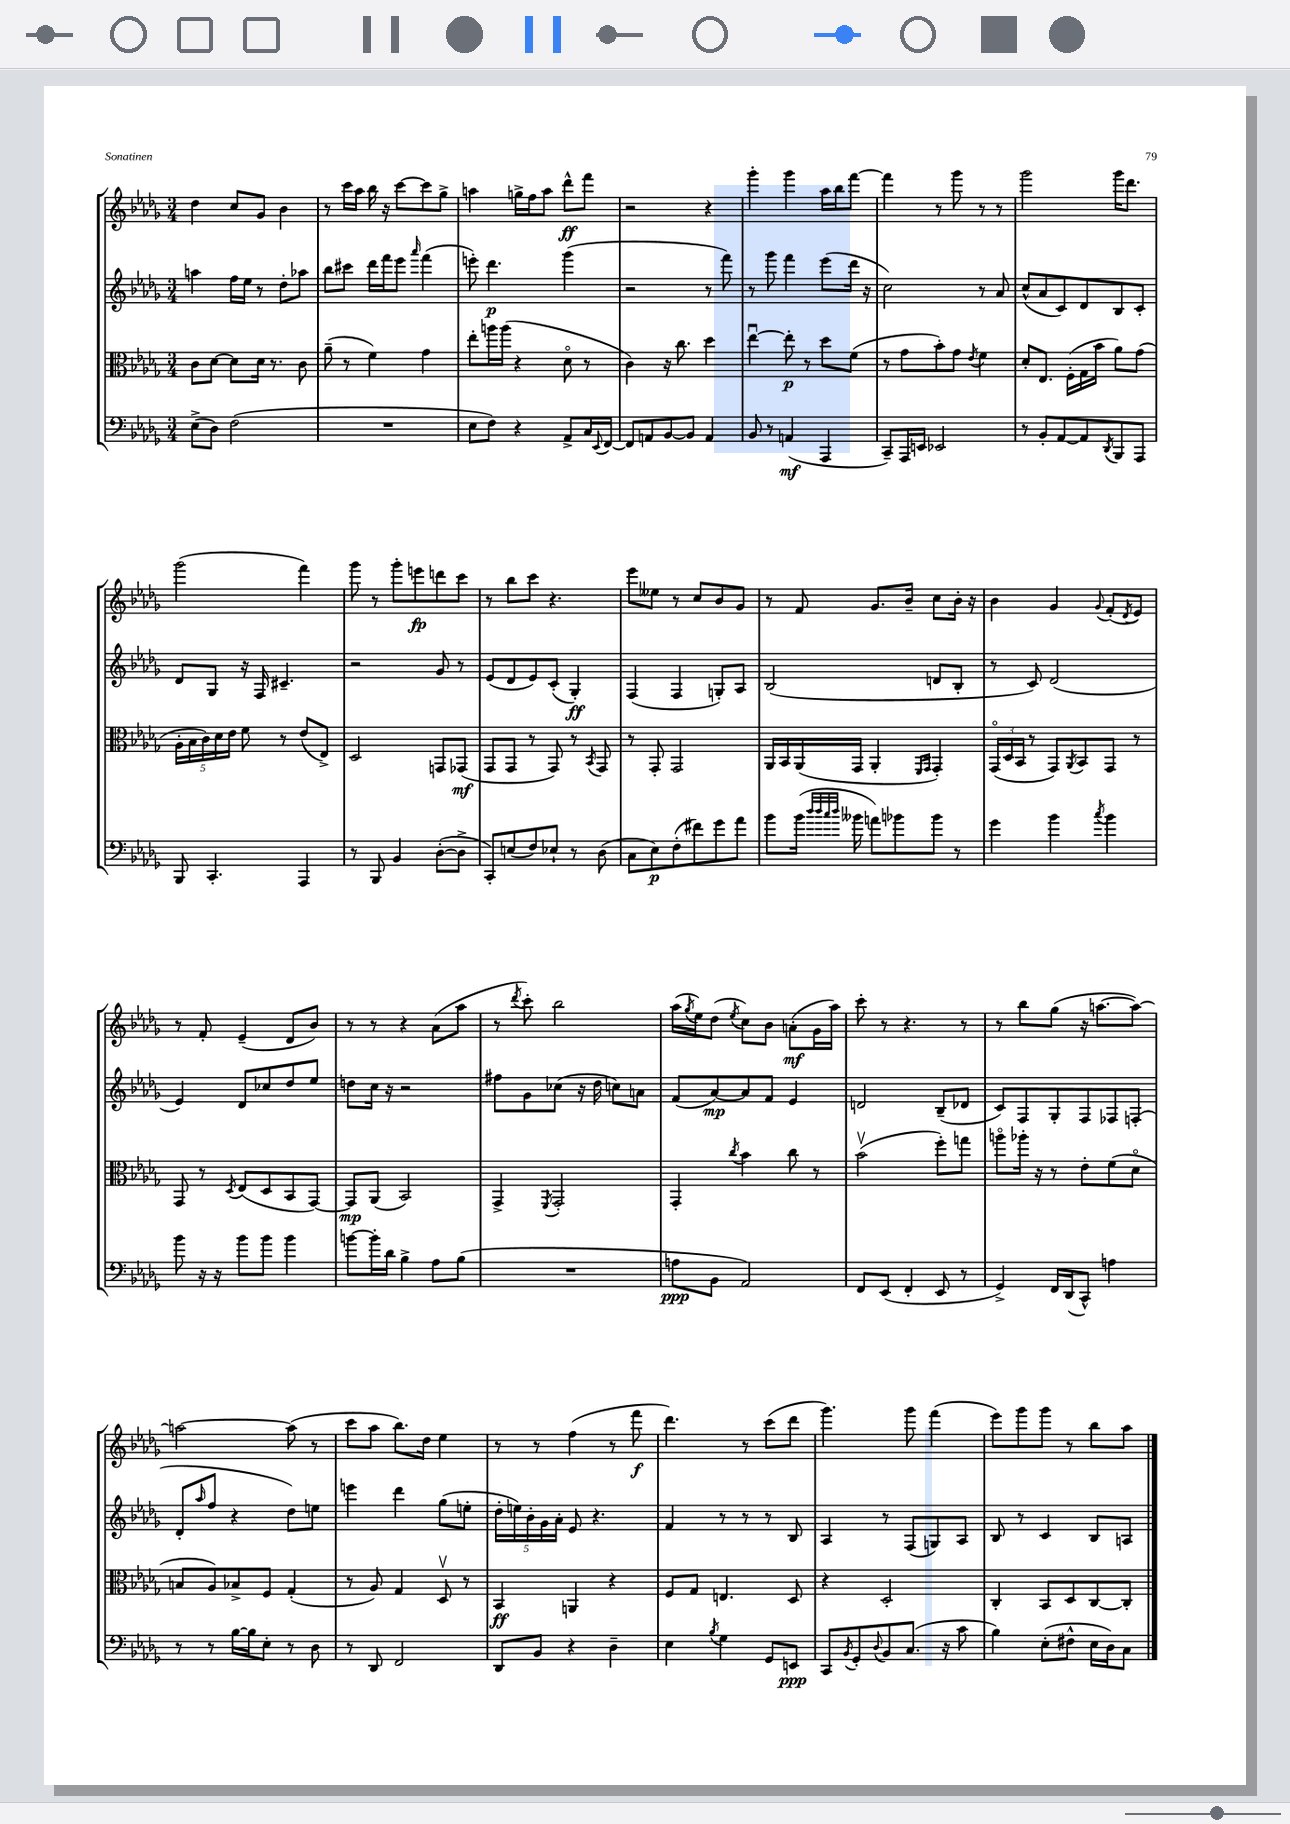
<<
\new StaffGroup <<
\new Staff = "s0" {
    \clef treble \key des \major \numericTimeSignature \time 3/4
    des''4 c''8 ges'8 bes'4 |
    r8 c'''16 aes''16 bes''16 r16 c'''8~ c'''8 ges''8-> |
    a''4 g''16-> f''16 a''8 des'''8-^\ff f'''8 |
    r2 r4 |
    ges'''4-. ges'''4 aes''16 bes''16 f'''8~ |
    f'''4 r8 ges'''8 r8 r8 |
    ges'''2 ges'''16 des'''8. |
    ges'''2( f'''4) |
    ges'''8 r8 ges'''8-. e'''8\fp d'''8 c'''8 |
    r8 bes''8 c'''8 r4. |
    ees'''8 eeses''8 r8 c''8 bes'8 ges'8 |
    r8 f'8 ges'8. bes'16-- c''8 bes'16-. r16 |
    bes'4 ges'4 \appoggiatura { ges'8 } f'8-.( \acciaccatura { des'8 } ees'8) |
    r8 f'8-. ees'4--( des'8 bes'8) |
    r8 r8 r4 aes'8( aes''8 |
    r8 \acciaccatura { des'''8 } c'''8-.) bes''2 |
    aes''16( \acciaccatura { ges''8 } ees''16) des''8( \acciaccatura { ees''8 } c''8) bes'8 a'8-.\mf( ges'16 aes''16) |
    c'''8-. r8 r4. r8 |
    r8 bes''8 ges''8( r16 a''8.~ a''8~) |
    a''2~ a''8( r8 |
    c'''8 aes''8 bes''8.) des''16 ees''4 |
    r8 r8 f''4( r8 f'''8\f |
    des'''4.) r8 c'''8( des'''8 |
    ges'''4.) ges'''8 f'''4( |
    ees'''8) ges'''8 ges'''8 r8 bes''8 aes''8 \bar "|." |
}
\new Staff = "s1" {
    \clef treble \key des \major \numericTimeSignature \time 3/4
    a''4 f''16 ees''16 r8 des''8-. aes''8 |
    bes''8 cis'''8 des'''16 f'''16 ees'''8 \grace { aes'''16 } f'''4( |
    e'''8-.) des'''4.\p ges'''4( |
    r2 r8 f'''8) |
    r8 ges'''8 f'''4 ees'''8( des'''16 r16 |
    c''2) r8 aes'8 |
    c''8-^( aes'8 c'8) des'8 bes8 c'8-. |
    des'8 ges8 r16 f16 cis'4.-- |
    r2 ges'8 r8 |
    ees'8( des'8 ees'8) c'8-.( ges4-.\ff) |
    f4( f4 g8-.) aes8 |
    bes2( d'8 bes8-. |
    r8 c'8) des'2( |
    ees'4) des'8 ces''8 des''8 ees''8 |
    d''8 c''16 r16 r2 |
    fis''8 ges'8 ces''8( r16 des''16 c''8) a'8 |
    f'8( aes'8~\mp) aes'8 f'8 ees'4 |
    d'2 bes8--( des'8 |
    c'8) f8 ges8-. f8 fes8 f8-.( |
    des'8-. \grace { aes''16 } f''8 r4 des''8) e''8 |
    e'''4 des'''4 ges''8( e''8-. |
    \tuplet 5/4 { des''16-. e''16) bes'16-. ges'16 aes'16-. } ees'8 r4. |
    f'4 r8 r8 r8 bes8 |
    aes4 r8 f8( g8) aes8 |
    bes8 r8 c'4 bes8 a8 \bar "|." |
}
\new Staff = "s2" {
    \clef alto \key des \major \numericTimeSignature \time 3/4
    c'8 des'8~ des'8 des'16 r8. c'8 |
    aes'8--( r8 f'4) ges'4 |
    ees''8-. a''16 a''16( r4 des'8\flageolet r8 |
    c'4) r16 c''8. des''4 |
    ees''4~\downbow ees''8-.\p r8 des''8 f'8( |
    r8 ges'8 bes'8-.) ges'8 \acciaccatura { ees'8 } f'4 |
    des'8-. ees8. f16-.( ges16 bes'16 aes'8) ges'8( |
    \tuplet 5/4 { aes16-. bes16 c'16) des'16 ees'16 } f'8 r8 ees'8( ees8->) |
    des2 g,8 ges,8\mf( |
    ges,8 ges,8 r8 ges,8) r8 \acciaccatura { bes,8 } ges,8 |
    r8 ges,8-. ges,2 |
    aes,16 bes,16 aes,16( ges,16 aes,4-. \grace { f,16 ges,16 } ges,4-.) |
    \tuplet 3/2 { ges,16\flageolet( des16 bes,16 } r8 ges,8) \acciaccatura { aes,8 } bes,8 ges,8 r8 |
    ges,8 r8 \acciaccatura { des8 } ees8( des8 bes,8 ges,8~) |
    ges,8\mp aes,8( bes,2) |
    ges,4-> \acciaccatura { f,8 } ges,2-. |
    ges,4-. \acciaccatura { c''8 } bes'4 c''8 r8 |
    bes'2\upbow( f''8-.) g''8 |
    a''8\flageolet aes''16-. r16 r8 ees'8-. f'8( des'8\flageolet |
    b8 aes8) bes8-> f8 ges4-.( |
    r8 aes8) ges4 des8\upbow r8 |
    bes,4\ff a,4 r4 |
    f8 ges8 e4. des8 |
    r4 des2-. |
    c4-. bes,8 des8 c8~ c8-. \bar "|." |
}
\new Staff = "s3" {
    \clef bass \key des \major \numericTimeSignature \time 3/4
    ees8->( des8) f2( |
    R2. |
    ees8 f8) r4 aes,8-> c16 \appoggiatura { ees,8 } f,16~ |
    f,8 a,8 bes,8~ bes,8 a,4 |
    bes,8 r8 a,4\mf( aes,,4 |
    c,8--) aes,,16 e,16 ees,2 |
    r8 bes,8-. aes,8~ aes,8 \acciaccatura { des,8 } bes,,8 aes,,8 |
    bes,,8 c,4.-. aes,,4 |
    r8 bes,,8 bes,4 des8~-.( des8-> |
    c,8-.) e8( f8) ees8-! r8 des8( |
    c8 ees8\p) f8-.( fis'8) ges'8 aes'8 |
    bes'8 bes'16( \grace { des''32 des''32 c''32 des''32 } beses'16 a'8) bes'8 bes'8 r8 |
    ges'4 bes'4 \acciaccatura { c''8 } bes'4 |
    bes'8 r16 r16 bes'8 bes'8 bes'4 |
    b'8~ b'16-. des'16 bes4-> aes8 bes8( |
    R2. |
    a8\ppp bes,8 aes,2) |
    f,8 ees,8( f,4-. ees,8 r8 |
    ges,4->) f,16 des,16( c,8-^) a4 |
    r8 r8 bes16~ bes16 ees8-. r8 des8 |
    r8 des,8 f,2 |
    des,8 bes,8 r4 des4-- |
    ees4 \acciaccatura { bes8 } ges4 ges,8 e,8\ppp |
    c,8 \acciaccatura { bes,8 } ges,8-. \appoggiatura { des8 } bes,8 c8.( r16 c'8 |
    bes4) ees8-.( fis8-^ ees16 des16) c8 \bar "|." |
}
>>
>>
\layout { \context { \Score \remove "Bar_number_engraver" } }
